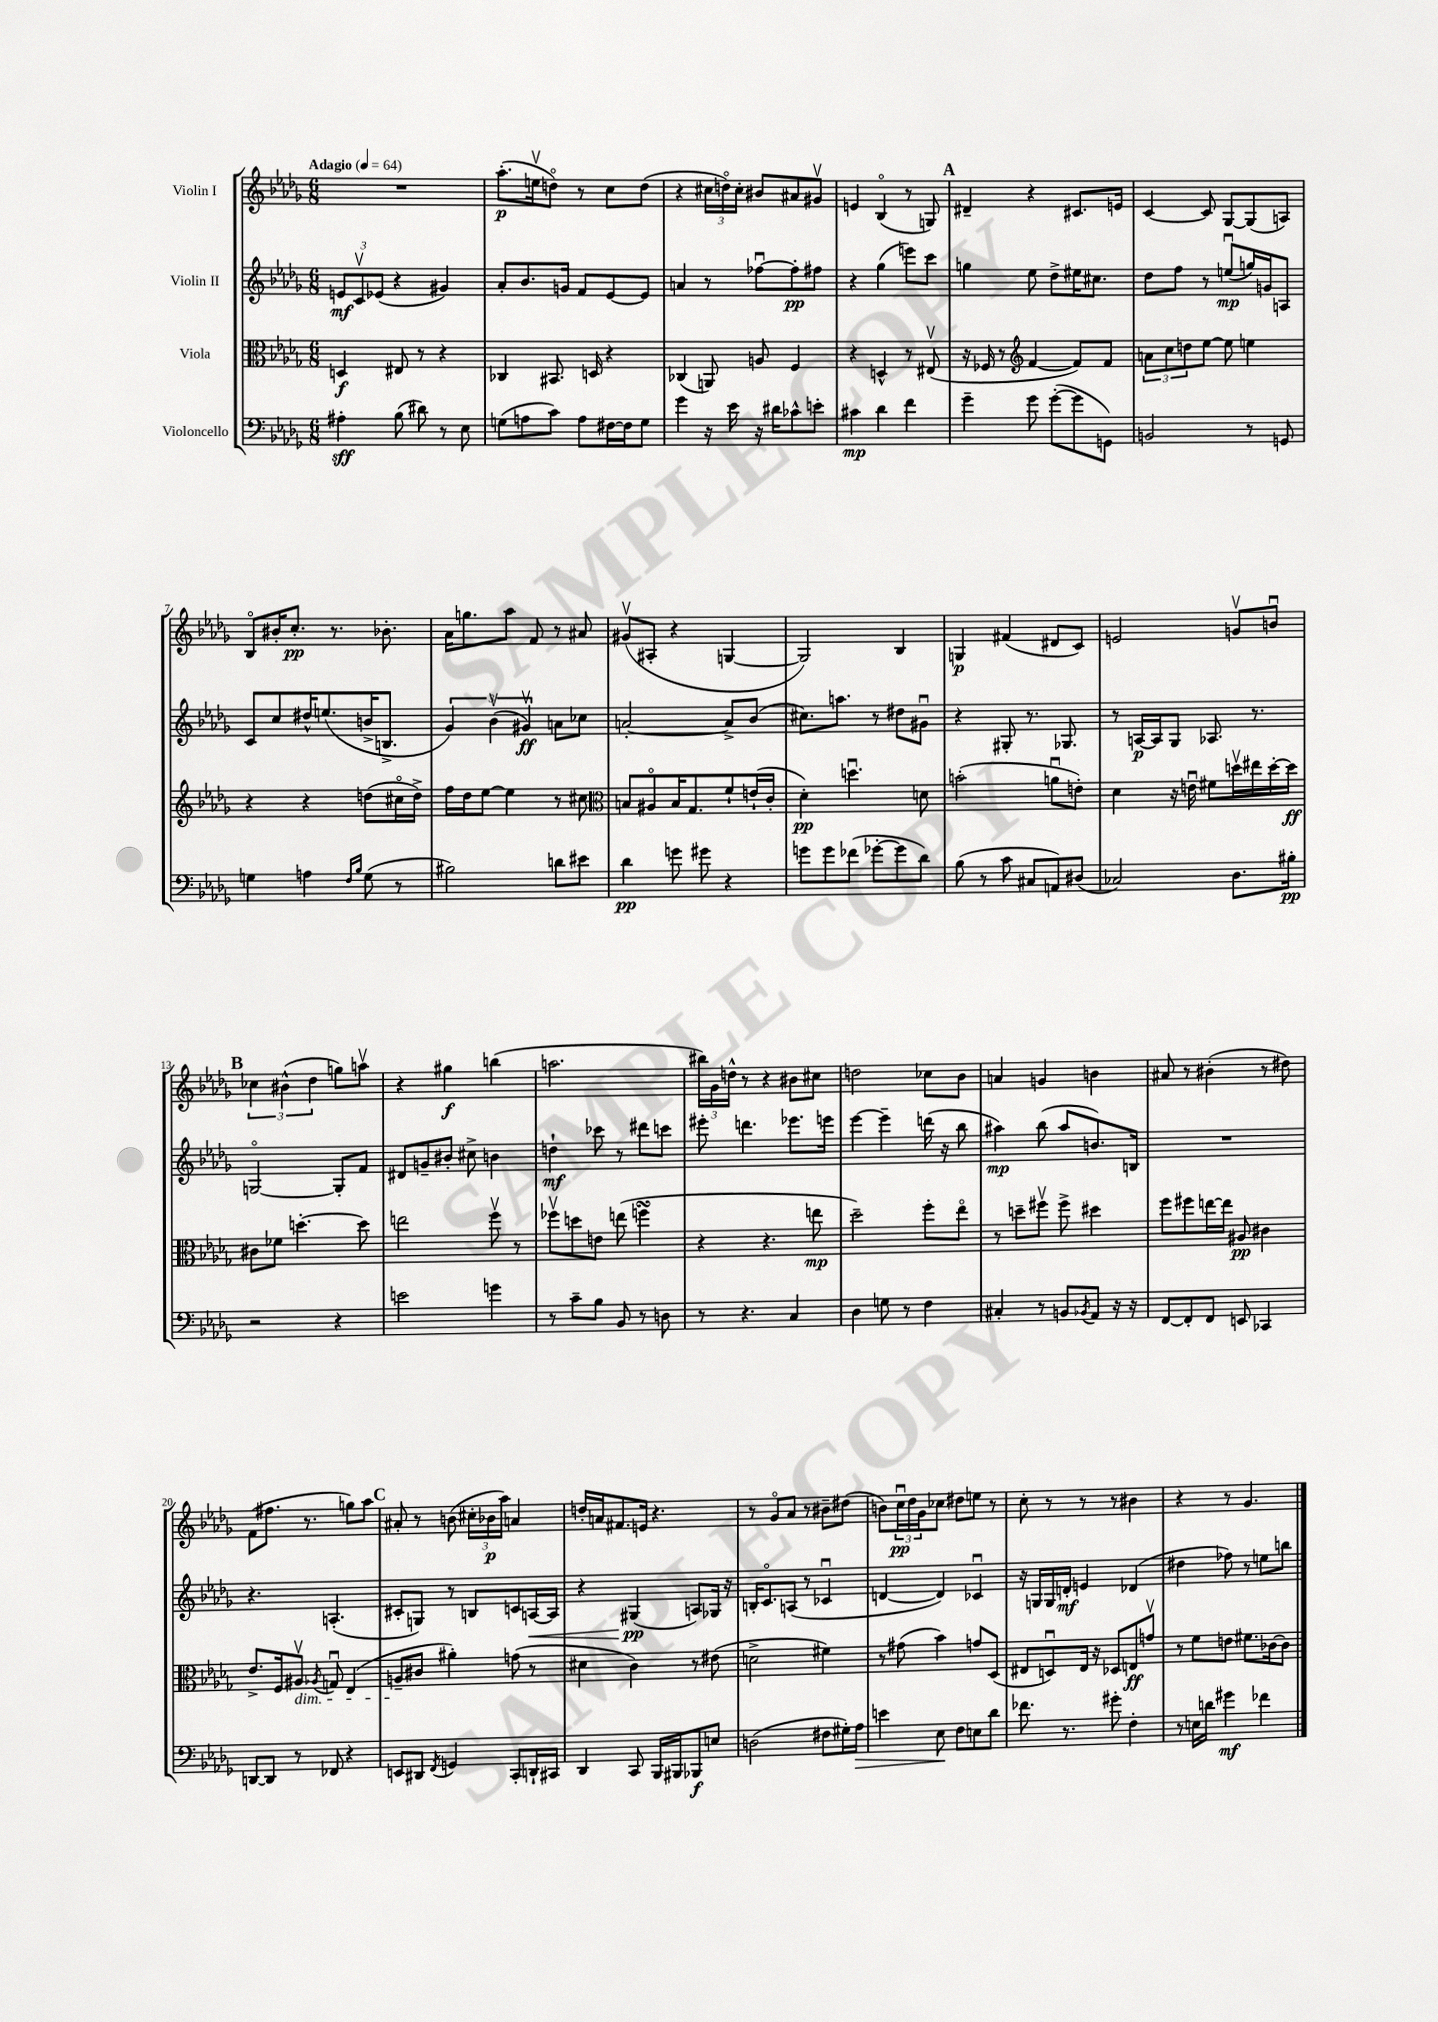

**kern	**kern	**kern	**kern
*staff4	*staff3	*staff2	*staff1
*clefF4	*clefC3	*clefG2	*clefG2
*k[b-e-a-d-g-]	*k[b-e-a-d-g-]	*k[b-e-a-d-g-]	*k[b-e-a-d-g-]
*M6/8	*M6/8	*M6/8	*M6/8
*MM64	*MM64	*MM64	*MM64
4A#'	4D	12e	2.r
.	.	12cv	.
.	.	(12e-	.
(8B-	8E#	4r	.
8d#)	8r	.	.
8r	4r	4g#)	.
8E-	.	.	.
=	=	=	=
(8G	4C-	8a-'	(8.aa-'
8A	.	8.b-	.
.	.	.	16eev
8c)	8.BB#	.	8ddo)
.	.	16g	.
8A	.	8f	8r
.	16D	.	.
[16F#	4r	[8e-	8cc
16F#]	.	.	.
8G	.	8e-]	(8dd
=	=	=	=
4g-	(4C-	4a	4r
16r	8AA)	8r	24cc#
.	.	.	24ddo)
16e-	.	.	.
.	.	.	24cc#'
16r	8A	[8ff-u	8b#
16d#	.	.	.
8c-^^	4F	8ff-']	8a#
8e'	.	8ff#	8g#v
=	=	=	=
4c#	4r	4r	4e
4d-	4D^^	(4gg-	(4B-o
4f	8r	8eee)	8r
.	(8E#v	8ccc	8G)
=	=	=	=
4g-~	16r	4gg	4d#~
.	16F-	.	.
.	8r	.	.
*	*clefG2	*	*
8g-	[4f	8ee-	4r
([8g-'	.	8dd-^	.
8g-]	8f])	16ee#	8.c#
.	.	8.cc#	.
8GG)	8f	.	.
.	.	.	16e
=	=	=	=
2BB	12a	8dd-	[4c
.	12cc	.	.
.	.	8ff	.
.	12dd	.	.
.	[8ee-	8r	8c]
.	8ee-]	(8eeu	[8G-
8r	4ee	16gg)	(8G-]
.	.	16g	.
8GG	.	8A	8A)
=	=	=	=
4G	4r	8c	8B-o
.	.	8cc	16b#'
.	.	.	8.cc'
4A	4r	16dd#^^	.
.	.	(8.ee	.
.	.	.	8.r
16qqF	.	.	.
16qqB-	.	.	.
(8G	(8dd	16b^	.
.	.	8.B^	8.b-'
8r	16cc#o	.	.
.	16dd^)	.	.
=	=	=	=
2B#)	16ff	6g-)	16a-
.	16dd-	.	8.gg
.	[8ee-	.	.
.	.	(6b-v	.
.	4ee-]	.	8aa-
.	.	6g#v)	.
.	.	.	8f
8d	8r	8a	8r
8e#	8cc#	8cc-	8a#
=	=	=	=
*	*clefC3	*	*
4d-	8B	[2a'	(8g#v
.	8A#o	.	8A#'
8g	16B	.	4r
.	8.G-	.	.
8g#	.	.	.
4r	8f`	8a^]	[4G
.	(16e`	(8b-	.
.	16c'	.	.
=	=	=	=
8g	4d-')	8.cc#)	2G])
8g	.	.	.
.	.	8.aa	.
(8f-	4.ddu	.	.
[8g-'	.	8r	.
8g-]	.	8dd#	4B-
8d-)	8d	8g#u	.
=	=	=	=
(8B-	(2b'	4r	4G
8r	.	.	.
8c	.	8G#'	(4f#
8C#	.	8.r	.
8AA)	8au	.	8d#
.	.	8.G-	.
(8D#	8e')	.	8c)
=	=	=	=
2C-)	4d-	8r	2e
.	.	[16A	.
.	.	16A]	.
.	16r	8G-	.
.	16eu	.	.
.	8f#	8.A-	.
8.D-	16ddv	.	8gv
.	16ee#	8.r	.
.	[16dd'	.	8bu
16B#'	16dd]	.	.
=	=	=	=
2r	8c#	[2Go	6cc-
.	8f-	.	.
.	.	.	(6b#^^
.	[4.dd'	.	.
.	.	.	6dd-
4r	.	8G']	8gg)
.	8dd]	8f	8aav
=	=	=	=
2e	2ee	8d#	4r
.	.	8g~	.
.	.	8b#'	4gg#
.	.	8cc#^	.
4g	8ffv	4b	(4bb
.	8r	.	.
=	=	=	=
8r	8ff-v	4dd`	2.aa
8c~	8dd	.	.
8B-	8e	8ccc-	.
8BB-	(8ee	8r	.
8r	4ff	8ddd#	.
8D	.	8ccc	.
=	=	=	=
8r	4r	8eee#'	24bb#)
.	.	.	24g-
.	.	.	24dd^^
4.r	.	4.ddd	8r
.	4.r	.	4r
4C	.	8.eee-	8b#
.	8ee	.	8cc#
.	.	16eee	.
=	=	=	=
4D-	2dd-~)	[4eee-	2dd
8G	.	4eee-~]	.
8r	.	.	.
4F	8ff'	(16ddd	8cc-
.	.	16r	.
.	8ee-o	8bb-	8b-
=	=	=	=
4C#'	8r	4aa#)	4a
.	8dd~	.	.
8r	8ff#v	(8bb-	4g
8BB	8ff#^	8aa#	.
8qBB-	.	.	.
8AA-	4dd#	8.b)	4b
16r	.	.	.
16r	.	16B	.
=	=	=	=
[8FF	8ff	2.r	8a#
8FF']	8ff#	.	8r
8FF	[16ee	.	(4b#'
.	16ee]	.	.
8EE	8A#	.	.
4CC-	4c#	.	8r
.	.	.	8dd#)
=	=	=	=
[8DD	8.e-^	4.r	(8f
8DD]	.	.	8.ff#
.	16F	.	.
8r	8A#v	.	.
.	.	.	8.r
.	8qA-	.	.
8FF-	8Gu	(4.A'	.
4r	(4E-	.	8gg)
.	.	.	8aa-
=	=	=	=
8EE	8A~	8c#'	8a#'
8DD#	8c#	8G)	8r
8qFF	.	.	.
4GG	4a#')	8r	(8b
.	.	8B	24cc#'
.	.	.	24b-
.	.	.	24aa-)
8CC'	(8g	8c	4a
16DD`	8r	[16A	.
16CC#	.	16A]	.
=	=	=	=
4DD-	4d#	4r	16dd'
.	.	.	16a
.	.	.	8.f#
8CC	4c)	(4G#	.
.	.	.	16e
16BBB-	.	.	4.r
16BBB#	.	.	.
8BBB-	8r	8A)	.
8E	(8e#	16G-	.
.	.	16r	.
=	=	=	=
(2D	2d^	16B'	8r
.	.	8.co	.
.	.	.	8g-o
.	.	(8A	8a-
.	.	8r	8r
8F#	4f#)	4c-u	8b#~
16G#')	.	.	(8dd#
16A-	.	.	.
=	=	=	=
4e	8r	[4d	8b)
.	(8g#	.	24ccu
.	.	.	24dd-
.	.	.	24g-
8E-	4b-)	4d])	8cc-
8F	.	.	8dd#
8E	8g	4c-u	8ee
8d-	(8D-	.	8r
=	=	=	=
8.f-	8E#	16r	8cc'
.	.	16G	.
.	8Du)	16G	8r
8.r	.	16d'	.
.	16E#	4e	8r
.	16r	.	.
8g#'	8D-	.	8r
4F'	8E	(4d-	4b#
.	8gv	.	.
=	=	=	=
8r	8r	4dd#	4r
16E	8f	.	.
16d	.	.	.
4g#	8e	8ff-)	8r
.	8.f#	8r	4.g-
4f-	.	8ee	.
.	[16c-	.	.
.	8c-]	8bb	.
==	==	==	==
*-	*-	*-	*-
